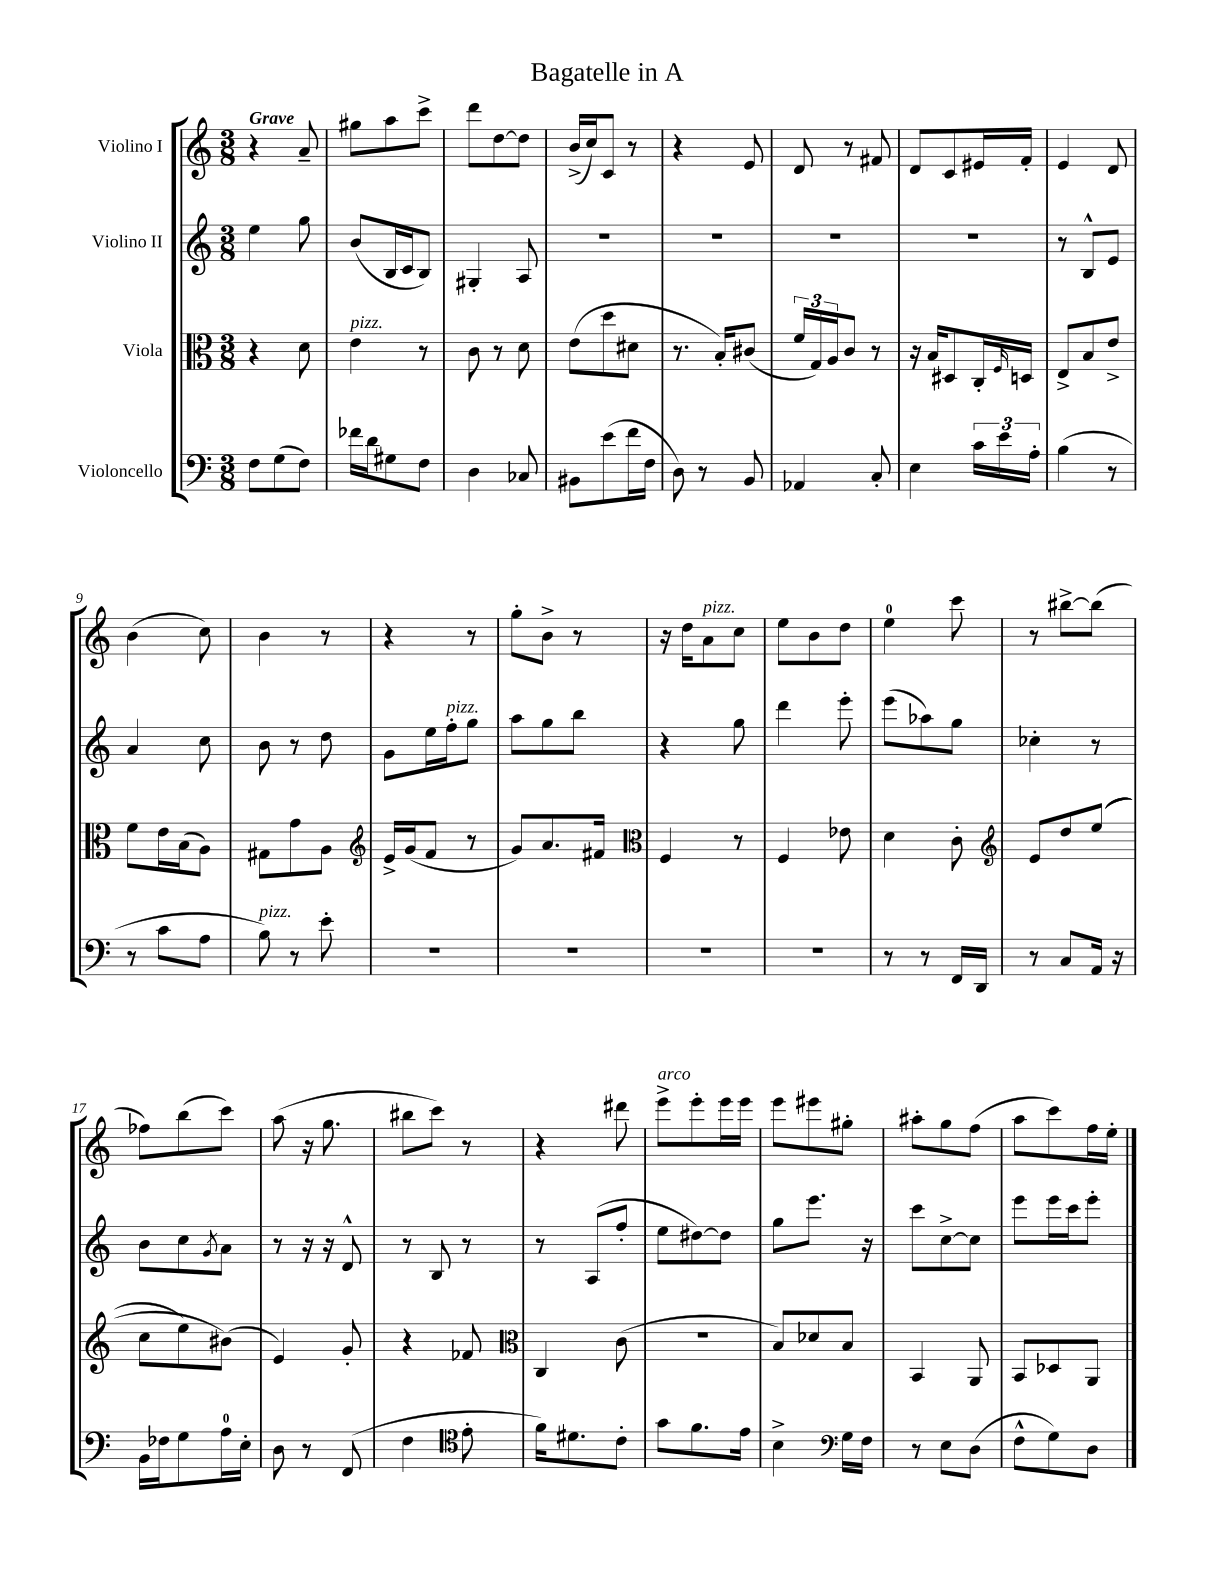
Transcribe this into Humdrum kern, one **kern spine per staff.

**kern	**kern	**kern	**kern
*staff4	*staff3	*staff2	*staff1
*clefF4	*clefC3	*clefG2	*clefG2
*k[]	*k[]	*k[]	*k[]
*M3/8	*M3/8	*M3/8	*M3/8
8F	4r	4ee	4r
(8G	.	.	.
8F)	8d	8gg	8a~
=	=	=	=
16f-	4e	(8b	8gg#
16d	.	.	.
8G#	.	16B	8aa
.	.	16c	.
8F	8r	8B)	8ccc^
=	=	=	=
4D	8c	4G#'	8ddd
.	8r	.	[8dd
8C-	8d	8A	8dd]
=	=	=	=
8BB#	(8e	4.r	(16b^
.	.	.	16cc)
(8e	8dd	.	8c
16f	8d#	.	8r
16F	.	.	.
=	=	=	=
8D)	8.r	4.r	4r
8r	.	.	.
.	16B')	.	.
8BB	(8c#	.	8e
=	=	=	=
4AA-	24f	4.r	8d
.	24G)	.	.
.	24A	.	.
.	8c	.	8r
8C'	8r	.	8f#
=	=	=	=
4E	16r	4.r	8d
.	16B	.	.
.	8D#	.	8c
24c	16C'	.	16e#
24e	.	.	.
.	16qqF	.	.
.	16D	.	16f'
24A'	.	.	.
=	=	=	=
(4B	8E^	8r	4e
.	8B	8B^^	.
8r	8e^	8e	8d
=	=	=	=
8r	8f	4a	(4b
8c	16e	.	.
.	(16B	.	.
8A	8A)	8cc	8cc)
=	=	=	=
8B)	8G#	8b	4b
8r	8g	8r	.
8e'	8A	8dd	8r
=	=	=	=
*	*clefG2	*	*
4.r	16e^	8g	4r
.	(16g	.	.
.	8f	16ee	.
.	.	16ff'	.
.	8r	8gg	8r
=	=	=	=
4.r	8g)	8aa	8gg'
.	8.a	8gg	8b^
.	.	8bb	8r
.	16f#	.	.
=	=	=	=
*	*clefC3	*	*
4.r	4F	4r	16r
.	.	.	16dd
.	.	.	8a
.	8r	8gg	8cc
=	=	=	=
4.r	4F	4ddd	8ee
.	.	.	8b
.	8e-	8eee'	8dd
=	=	=	=
8r	4d	(8eee	4ee
8r	.	8aa-)	.
16FF	8c'	8gg	8ccc
16DD	.	.	.
=	=	=	=
*	*clefG2	*	*
8r	8e	4cc-'	8r
8C	8dd	.	[8bb#^
16AA	&((8ee	8r	(8bb#]
16r	.	.	.
=	=	=	=
16BB	8cc	8b	8ff-)
16F-	.	.	.
8G	8ee)	8cc	(8bb
.	.	8qg	.
16A	(8b#&)	8a	8ccc)
16E'	.	.	.
=	=	=	=
8D	4e)	8r	(8aa
8r	.	16r	16r
.	.	16r	8.gg
(8FF	8g'	8d^^	.
=	=	=	=
4F	4r	8r	8bb#
.	.	8B	8ccc)
*clefC4	*	*	*
8e'	8f-	8r	8r
=	=	=	=
*	*clefC3	*	*
16f)	4C	8r	4r
8.d#	.	.	.
.	.	(8A	.
8c'	(8c	8ff'	8ddd#
=	=	=	=
8g	4.r	8ee	8eee^
8.f	.	[8dd#)	8eee'
.	.	8dd#]	16eee
16e	.	.	16eee
=	=	=	=
4B^	8B)	8gg	8eee
.	8d-	8.eee	8eee#
*clefF4	*	*	*
16G	8B	.	8gg#'
16F	.	16r	.
=	=	=	=
8r	4BB	8ccc	8aa#'
8E	.	[8cc^	8gg
(8D	8AA	8cc]	(8ff
=	=	=	=
8F^^	8BB	8eee	8aa
8G)	8D-	16eee	8ccc)
.	.	16ccc	.
8D	8AA	8eee'	16ff
.	.	.	16ee'
==	==	==	==
*-	*-	*-	*-
